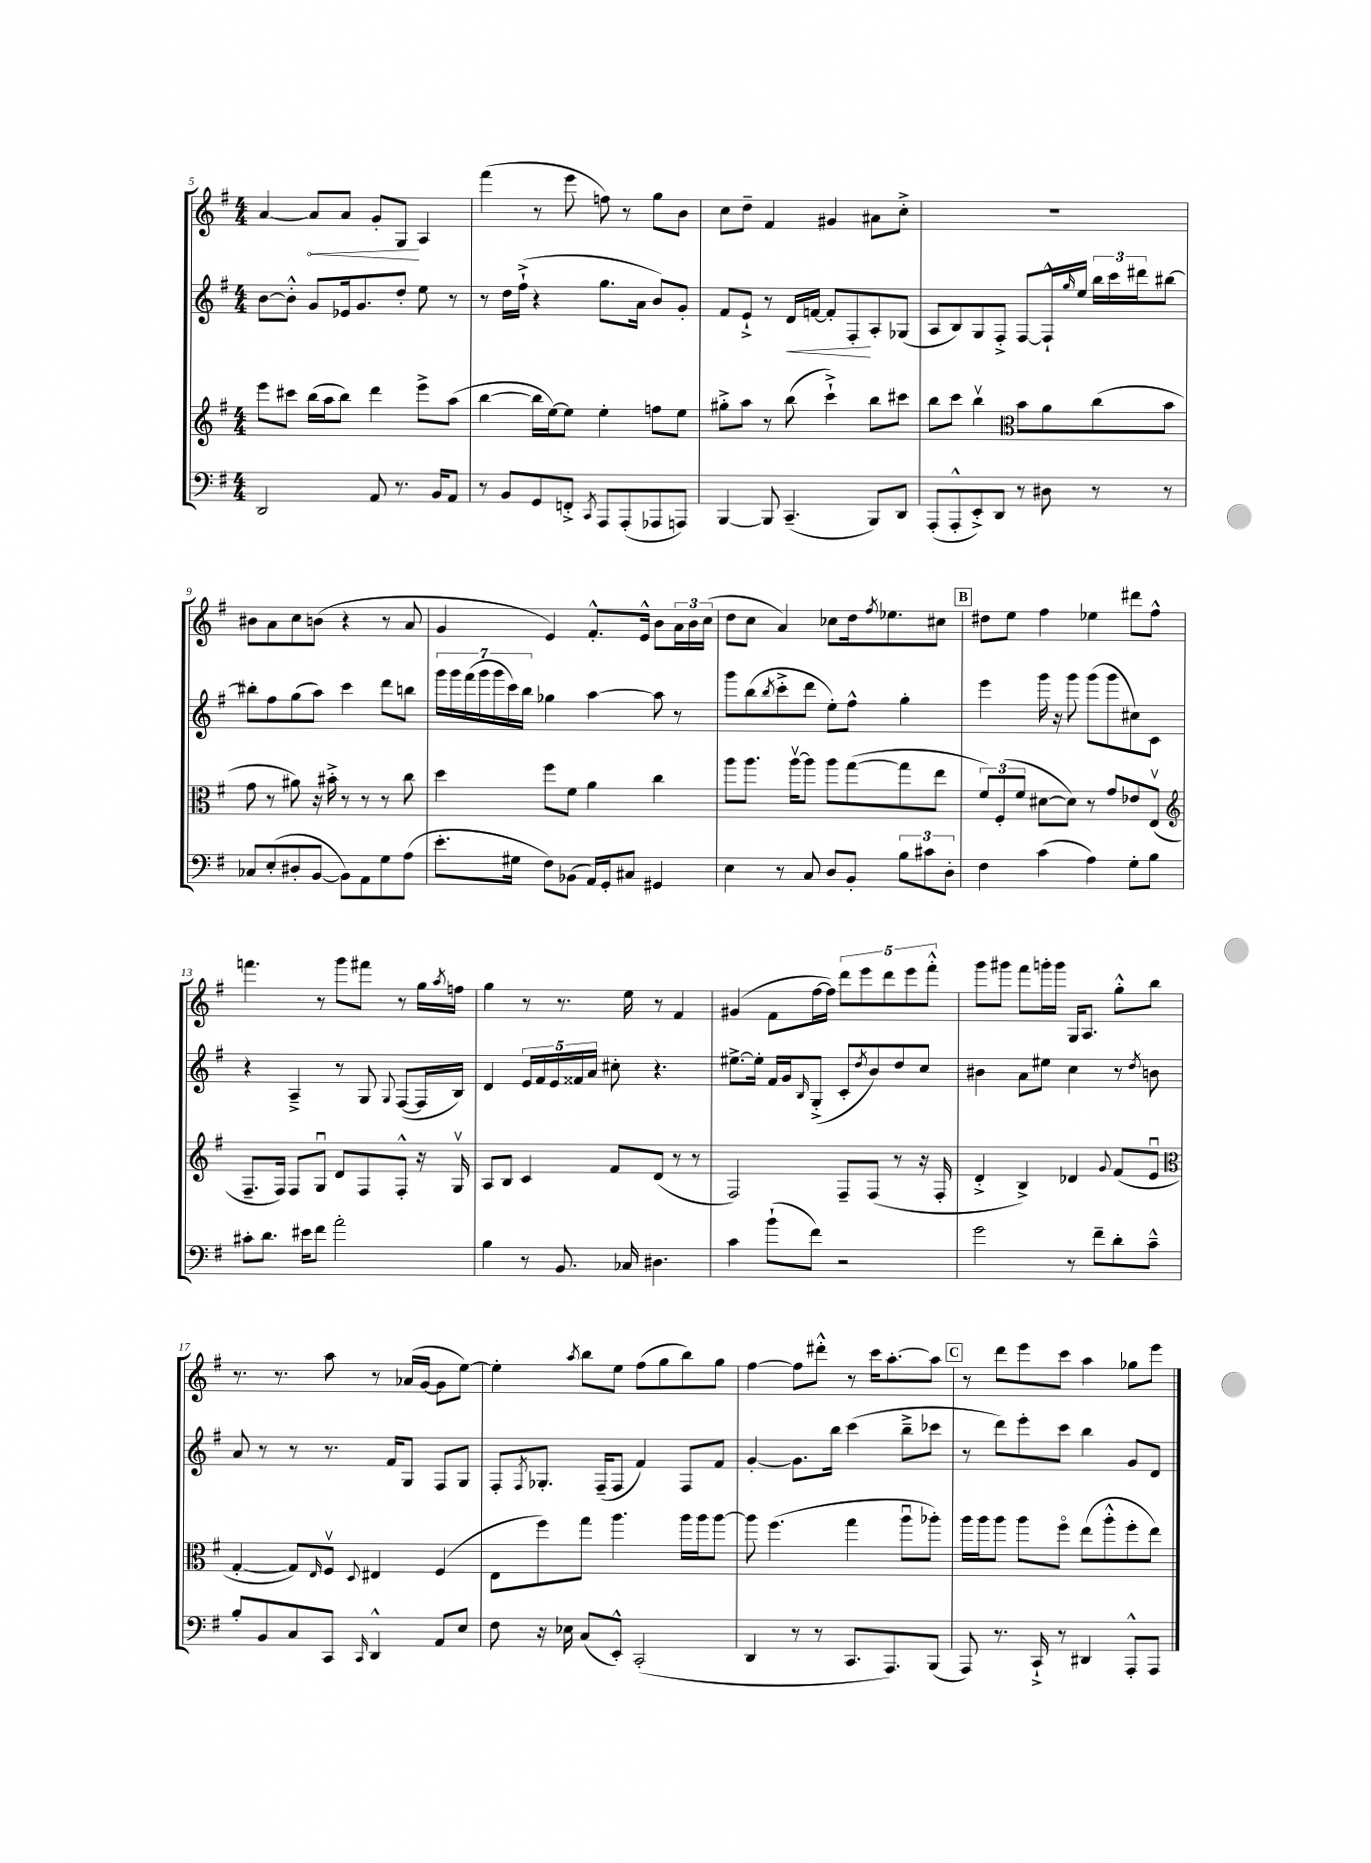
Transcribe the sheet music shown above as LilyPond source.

<<
\new StaffGroup <<
\new Staff = "s0" {
    \clef treble \key g \major \numericTimeSignature \time 4/4
    a'4~ \once \override Hairpin.circled-tip = ##t a'8\< a'8 g'8-. g8\! a4 |
    fis'''4( r8 e'''8 f''8) r8 g''8 b'8 |
    c''8 d''8-- fis'4 gis'4 ais'8 c''8-.-> |
    R1 |
    bis'8 a'8 c''8 b'8( r4 r8 a'8 |
    g'4 e'4) fis'8.-.-^ e'16-^ b'8 \tuplet 3/2 { a'16 b'16 c''16( } |
    d''8 c''8 a'4) ces''8 d''16 \acciaccatura { fis''8 } ees''8. cis''8 |
    \mark \markup { \box "B" } dis''8 e''8 fis''4 ees''4 dis'''8 fis''8-^ |
    f'''4. r8 g'''8 fis'''8 r8 g''16 \acciaccatura { a''8 } f''16 |
    g''4 r8 r8. e''16 r8 fis'4 |
    gis'4( fis'8 fis''16~ fis''16) \tuplet 5/4 { d'''8 e'''8 d'''8 e'''8 fis'''8-.-^ } |
    g'''8 gis'''8 fis'''8 g'''16-. g'''16 g16 a8. g''8-.-^ b''8 |
    r8. r8. a''8 r8 aes'16( g'16~ g'8 e''8~) |
    e''4-. \acciaccatura { a''8 } b''8 e''8 fis''8( g''8 b''8) g''8 |
    fis''4~ fis''8 dis'''8-.-^ r8 c'''16 a''8.~-. a''8 |
    \mark \markup { \box "C" } r8 d'''8 e'''8 c'''8 a''4 ges''8 e'''8 \bar "|." |
}
\new Staff = "s1" {
    \clef treble \key g \major \numericTimeSignature \time 4/4
    b'8~ b'8-.-^ g'8 ees'16 g'8. d''8-. e''8 r8 |
    r8 d''16 fis''16-!->( r4 g''8. a'16 b'8) g'8-. |
    fis'8 e'8-!-> r8 d'16\< f'16~ f'8-. fis8-.\! a8-. ges8( |
    a8 b8) g8 fis8-.-> fis8~ fis16-!-^ \grace { g''16 } e''16 \tuplet 3/2 { b''16 c'''16 dis'''16 } bis''8~ |
    bis''8-. fis''8 g''8( a''8) c'''4 d'''8 b''8 |
    \tuplet 7/4 { g'''16 g'''16 fis'''16( g'''16 g'''16 c'''16) b''16 } ges''4 a''4~ a''8 r8 |
    g'''8 b''8( \acciaccatura { b''8 } c'''8-.-> d'''8 e''8-.) fis''8-^ g''4-. |
    \mark \markup { \box "B" } e'''4 g'''16 r16 g'''8 g'''8( g'''8 cis''8) c'8 |
    r4 a4---> r8 g8 \appoggiatura { g8 } fis8~( fis16 b16) |
    d'4 \tuplet 5/4 { e'16 fis'16 e'16 fisis'16 a'16 } cis''8-. r4. |
    eis''8.~-> eis''16-. fis'16 g'16 \grace { b16 } g8-.->( c'8-. \acciaccatura { d''8 } b'8) d''8 c''8 |
    bis'4 a'8 eis''8 c''4 r8 \acciaccatura { d''8 } b'8 |
    a'8 r8 r8 r8. fis'16 g8 fis8 g8 |
    fis8-. \acciaccatura { fis8 } ges8.-. fis16--( fis8 fis'4) fis8 fis'8 |
    g'4~-. g'8. b''16 c'''4( b''8---> ces'''8 |
    \mark \markup { \box "C" } r8 d'''8) e'''8-. c'''8 b''4 g'8 d'8 \bar "|." |
}
\new Staff = "s2" {
    \clef treble \key g \major \numericTimeSignature \time 4/4
    e'''8 cis'''8 b''16( a''16 b''8) d'''4 e'''8-> a''8( |
    b''4~ b''16 e''16~) e''8 e''4-. f''8 e''8 |
    gis''8-.-> a''8 r8 b''8( c'''4-!->) b''8 cis'''8 |
    b''8 c'''8 b''4\upbow \clef alto b'8 a'8 c''8( b'8 |
    g'8 r8 ais'8) r16 bis'16-.-> r8 r8 r8 c''8 |
    d''4 fis''8 fis'8 a'4 c''4 |
    a''8 a''8. a''16~\upbow a''8 a''8 g''8~( g''8 e''8 |
    \mark \markup { \box "B" } \tuplet 3/2 { fis'8) fis8-.( fis'8 } dis'8~ dis'8) r8 g'8 ees'8 e8\upbow( |
    \clef treble fis8.-- fis16) fis8 g8\downbow d'8 fis8 fis8-.-^ r16 g16\upbow |
    a8 b8 c'4 fis'8 d'8( r8 r8 |
    fis2) fis8-- fis8( r8 r16 fis16-. |
    d'4-.-> b4->) des'4 \appoggiatura { g'8 } fis'8( e'8\downbow |
    \clef alto g4~-. g8) \grace { e16 } fis8\upbow \appoggiatura { d8 } eis4 fis4( |
    e8 fis''8) g''8 a''4. a''16 a''16 a''8~ |
    a''8 fis''4.( g''4 a''8\downbow aes''8-.) |
    \mark \markup { \box "C" } a''16 a''16 a''8 a''8 fis''8\flageolet e''8( a''8-.-^ fis''8-. e''8) \bar "|." |
}
\new Staff = "s3" {
    \clef bass \key g \major \numericTimeSignature \time 4/4
    d,2 a,8 r8. b,16 a,8 |
    r8 b,8 g,8 f,8-.-> \acciaccatura { c,8 } a,,8 a,,8-.( aes,,8 a,,8) |
    b,,4~ b,,8 c,4.--( b,,8) d,8 |
    a,,8-.( a,,8-.-^ e,8-.->) d,8 r8 dis8 r8 r8 |
    ces8 e8-.( dis8-. b,8~ b,8) a,8 g8 a8( |
    e'8.-. gis16 fis8) bes,8( a,16) g,16-. cis8 gis,4 |
    e4 r8 c8 d8 b,8-. \tuplet 3/2 { b8 cis'8 d8-. } |
    \mark \markup { \box "B" } fis4 c'4( a4) g8-. b8 |
    cis'8-. d'8. eis'16 fis'8 a'2-. |
    b4 r8 b,8. ces16 dis4. |
    c'4 b'8-!( fis'8) r2 |
    g'2 r8 fis'8-- d'8-. c'8---^ |
    b8-. b,8 c8 c,8 \grace { c,16 } d,4-^ a,8 e8 |
    fis8 r16 ees16 c8( e,8-.-^) c,2-.( |
    d,4 r8 r8 c,8. a,,8.) b,,8( |
    \mark \markup { \box "C" } a,,8) r8. c,16-!-> r8 dis,4 a,,8-.-^ a,,8 \bar "|." |
}
>>
>>
\layout { \context { \Score currentBarNumber = #5 } }
